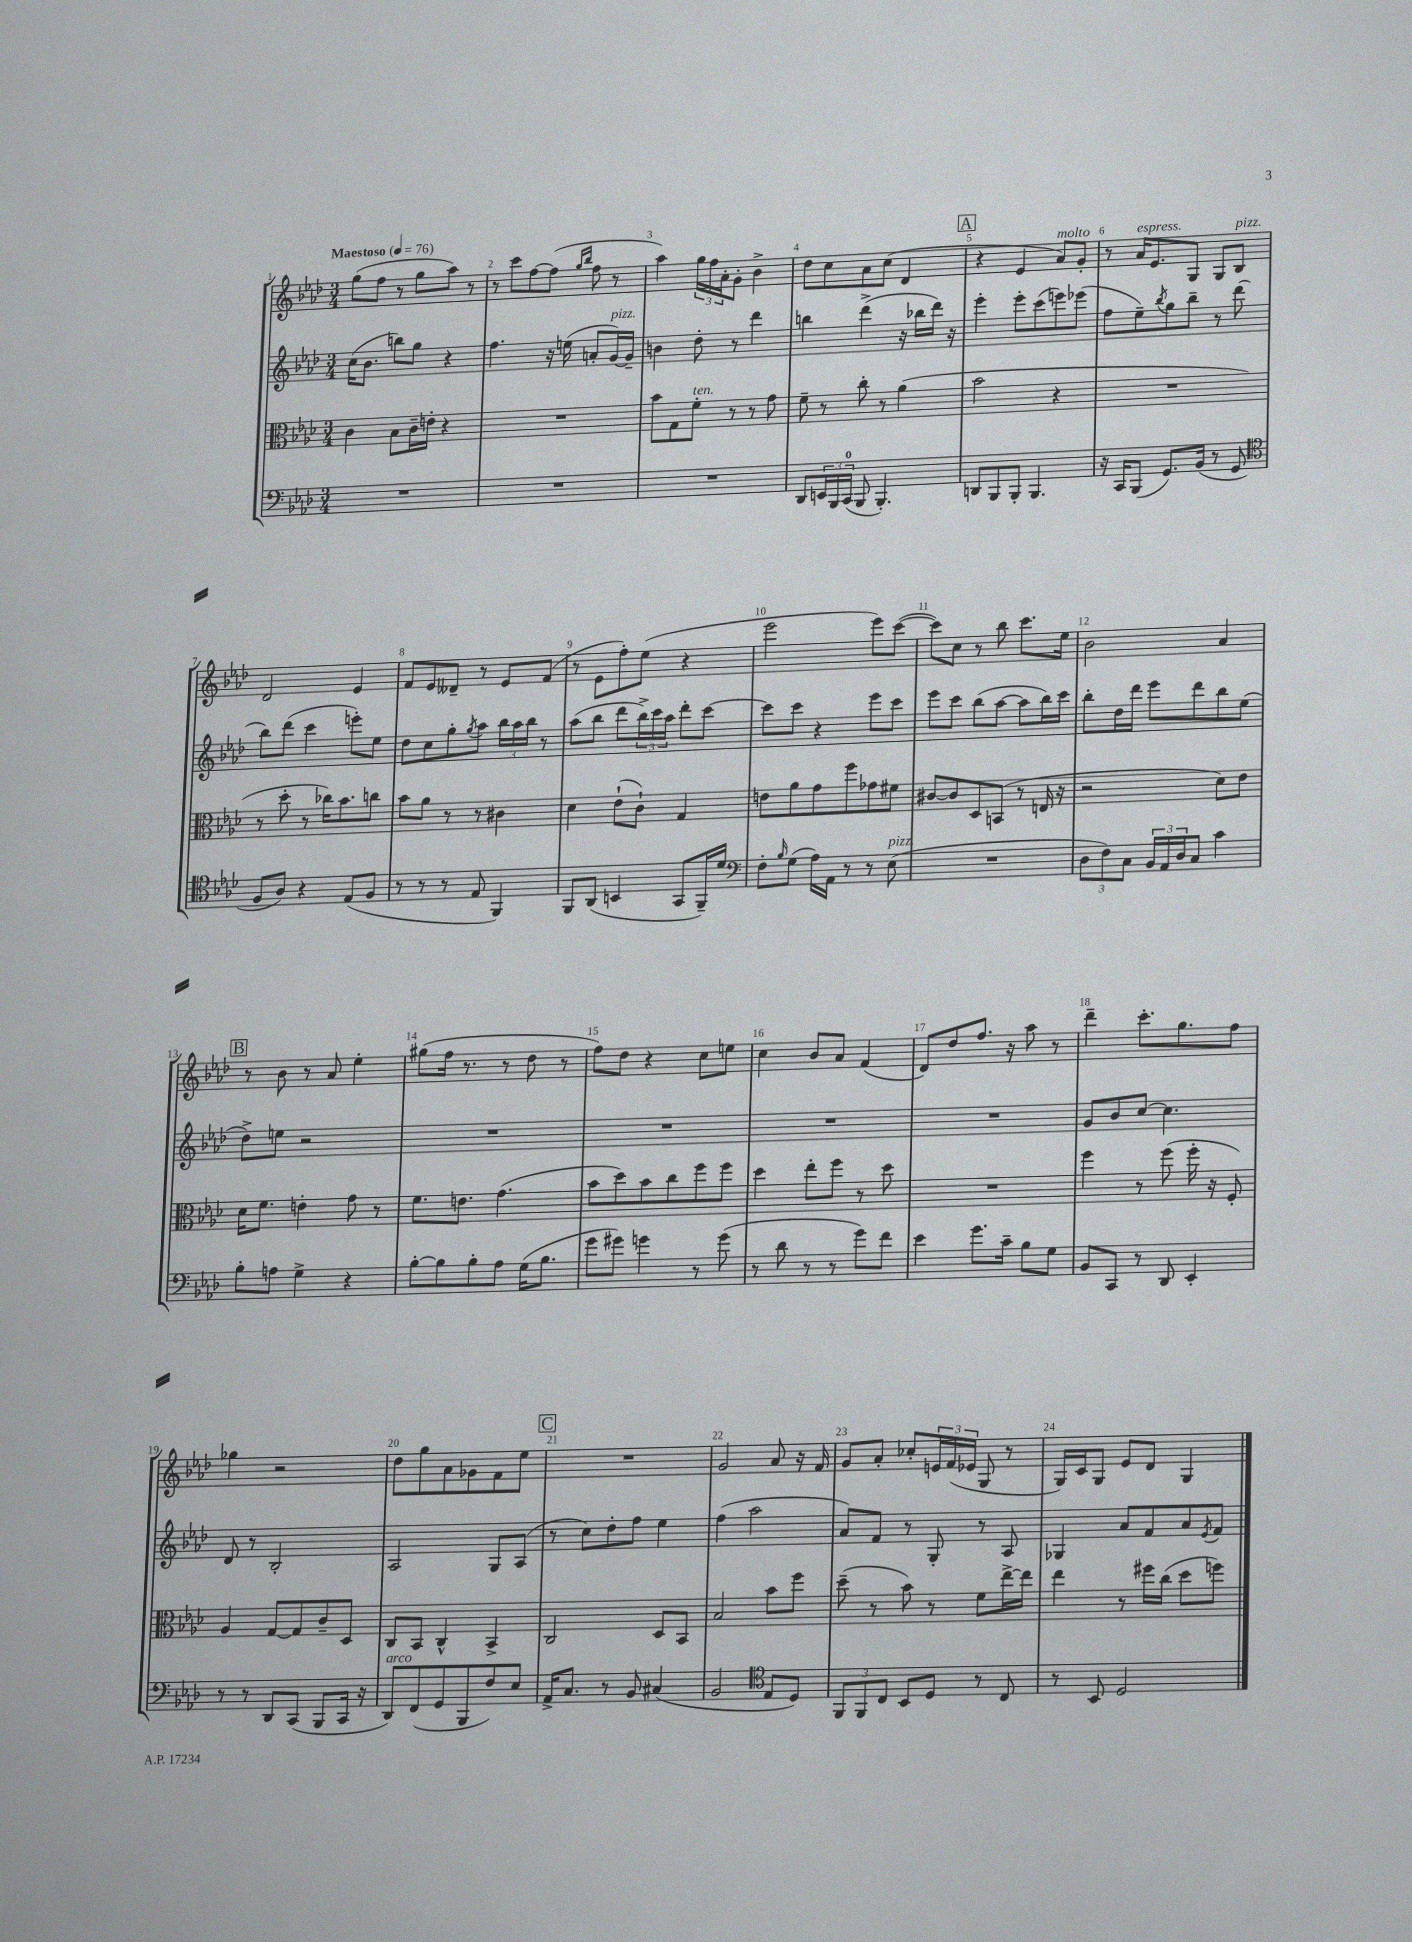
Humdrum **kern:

**kern	**kern	**kern	**kern
*staff4	*staff3	*staff2	*staff1
*clefF4	*clefC3	*clefG2	*clefG2
*k[b-e-a-d-]	*k[b-e-a-d-]	*k[b-e-a-d-]	*k[b-e-a-d-]
*M3/4	*M3/4	*M3/4	*M3/4
*MM76	*MM76	*MM76	*MM76
2.r	4c\	(16cc\LK	(8gg\L
.	.	8.b-\J	.
.	.	.	8ff\J
.	8B-\L	8bb\L)	8r
.	16c~\L	8gg\J	8gg\L
.	16e'\JJ	.	.
.	4r	4r	8aa-\J)
.	.	.	8r
=	=	=	=
2.r	2.r	4.ff\	8r
.	.	.	8ccc\L
.	.	.	[8ff\
.	.	16r	(8ff\]J
.	.	(16ee\	.
.	.	.	16qqgg/LL
.	.	.	16qqbb-/JJ
.	.	8a'/L	8ff\
.	.	[16g/L)	8r
.	.	16g~/]JJ	.
=	=	=	=
2.r	8b-\L	4b\	4aa-\)
.	8G\	.	.
.	8f'\J	8dd-'\	24gg\LL
.	.	.	24ff\
.	.	.	24a-'\J
.	8r	8r	8g'\J
.	8r	4ddd-\	4b-^\
.	8g\	.	.
=	=	=	=
8DD-/L	8f~\	4bb\	8dd-\L
24EE/L	8r	.	8cc\
24BBB-/	.	.	.
(24CC/JJ	.	.	.
8BBB-/	8cc'\	(4ddd-^\	8a-\
4.BBB-'/)	8r	.	(8cc\J
.	(4a-\	16r	4d-/
.	.	16bb-\LL	.
.	.	16ddd-\JJ)	.
.	.	16r	.
=	=	=	=
8DD/L	2b-\	4eee-'\	4r
8BBB-/	.	.	.
8BBB-'/J	.	8eee-'\L	4e-/
4.BBB-/	.	(8ccc\	.
.	4r	8eee\)	8a-/L)
.	.	(8eee-\J	8g'/J
=	=	=	=
16r	2.r	8ff\L	8r
16CC/LK	.	.	.
(8BBB-/J	.	8ee-~\)	16a-/LK
.	.	.	8.e-/
.	.	8qbb-/	.
8.GG/L)	.	8gg\	.
.	.	8bb-~\J	8G/J
(16BB-/Jk	.	.	.
8r	.	8r	8G/L
8GG/	.	(8ddd-\	8B-/J
=	=	=	=
*clefC4	*	*	*
8F/L	8r	8bb-\L)	2d-/
8A-/J)	8dd-'\	(8ddd-\J	.
4r	8r	4ccc\	.
.	16cc-\LK)	.	.
.	8.b-\	.	.
(8E-/L	.	8eee'\L)	4e-/
8F/J	8cc\J	8ee-\J	.
=	=	=	=
8r	8b-\L	8dd-\L	8f/L
8r	8a-\J	8cc\	8e-/
8r	8r	8gg'\	8d--~/J
.	.	8qgg/	.
8E-/	8r	8aa-\J	8r
4FF/)	4c#\	24bb-\LL	8e-/L
.	.	24aa-\	.
.	.	24bb-\JJ	.
.	.	8r	(8f/J
=	=	=	=
8FF/L	4d-\	(8aa-\L	8r
(8AA-/J	.	8bb-\J	8e-\L
4BB/	(8e-`\L	8ddd-\L	8ff'\)
.	8c`\J)	24bb-^\L)	(8ee-\J
.	.	24ccc\	.
.	.	24aa-\JJ	.
8GG/L	4G/	8ddd-'\L	4r
16FF~/L)	.	[8ccc\J	.
16d-/JJ	.	.	.
=	=	=	=
*clefF4	*	*	*
8F'\L	8e\L	8ccc\]L	2eee-\
16qqB-/	.	.	.
(8G\J	8a-\	8ccc\J	.
16A-\LL)	8g\	4r	.
16AA-\JJ	.	.	.
8r	8ff\	.	.
8r	8g-\	8eee-\L	8eee-\L)
(8E-\	8f#\J	8ccc\J	([8ccc\J
=	=	=	=
2.r	[8c#/L	8eee-\L	8ccc\]L)
.	8c#/]	8ccc\J	8cc\J
.	8D-/	(8bb-\L	8r
.	(8BB/J	[8aa-\J	8bb-\
.	8r	8aa-\]L	8.ccc\L
.	16E/	16bb-\L)	.
.	16r	16ccc\JJ	16ee-\Jk
=	=	=	=
12D-\L	2r	8bb-'\L	2b-\
12F\)	.	.	.
.	.	16dd-\L	.
12C\J	.	.	.
.	.	16ddd-\JJ	.
24BB-/LL	.	8eee-\L	.
24AA-/	.	.	.
24D-/J	.	.	.
8C/J	.	8ddd-\	.
4c\	8d-\L)	8bb-\	4a-/
.	8e-\J	(8ee-\J	.
=	=	=	=
8B-'\L	16d-\LK	8dd-^\L)	8r
.	8.f\J	.	.
8A\J	.	8ee\J	8b-\
4G^\	4e'\	2r	8r
.	.	.	8a-/
4r	8g\	.	4ee-'\
.	8r	.	.
=	=	=	=
[8B-'\L	8.f\L	2.r	(8gg#\L
8B-\]	.	.	16ff\Jk
.	8.e\J	.	8.r
8B-'\	.	.	.
8A-\J	(4.g\	.	8r
(16G\LK	.	.	8dd-\
8.B-\J	.	.	.
.	.	.	8r
=	=	=	=
8g\L	8b-\L	2.r	8ff\L)
8g#\J)	8dd-\)	.	8dd-\J
4g\	8b-\	.	4r
.	8cc\	.	.
8r	8ff\	.	8cc\L
(8g\	8ff\J	.	8ee\J
=	=	=	=
8r	4dd-\	2.r	4cc\
8d-\	.	.	.
8r	8ee-'\L	.	8b-/L
8r	8ff\J	.	8a-/J
8g\L)	8r	.	(4f/
8f\J	8dd-\	.	.
=	=	=	=
4e-\	2.r	2.r	8d-/L)
.	.	.	8dd-/
8.g\L	.	.	8.ff/J
16c~\Jk	.	.	16r
8B-\L	.	.	8aa-\
8G\J	.	.	8r
=	=	=	=
8BB-/L	4ff\	8g/L	4ddd-~\
8CC/J	.	8b-/	.
8r	8r	[8cc/J	8.ccc'\L
8DD-/	(8ff\	4.cc\]	.
.	.	.	8.gg\
4EE-'/	16ff'\	.	.
.	16r	.	.
.	8F'/)	.	8ff\J
=	=	=	=
8r	4A-/	8d-/	4gg-\
8r	.	8r	.
8DD-/L	[8G/L	2B-'/	2r
(8CC/J	8G/]	.	.
8BBB-/L	8c~/	.	.
16CC/Jk	8D-/J	.	.
16r	.	.	.
=	=	=	=
8DD-/L)	8C/L	2A-/	8dd-\L
(8FF/	8BB-/J	.	8gg\
8GG/	4C^^/	.	8a-\
8BBB-/	.	.	8g-\
8F/)	4BB-^/	8G/L	8f\
8E-/J	.	(8A-/J	8ee-\J
=	=	=	=
16AA-^/LK	2C/	8r	2.r
8.C/J	.	.	.
.	.	8cc\L)	.
8r	.	8dd-'\	.
8BB-/	.	8ff\J	.
(4C#/	8D-/L	4ee-\	.
.	8BB-/J	.	.
=	=	=	=
2BB-/	2B-/	(4ff\	2g/
.	.	2aa-\	.
*clefC4	*	*	*
8E-/L	8b-\L	.	8a-/
8D-/J)	8ff\J	.	16r
.	.	.	16f/
=	=	=	=
12FF/L	(8dd-~\	8a-/L)	8g/L
12FF/	.	.	.
.	8r	8f/J	8a-'/J
12C/J	.	.	.
8BB-/L	8b-\)	8r	8cc-'/L
8D-/J	8r	8G'/	24e/L
.	.	.	(24f/
.	.	.	24e-/JJ
8r	8f\L	8r	8G/
8C/	[16ee-^\L	8A-/	8r
.	16ee-\]JJ	.	.
=	=	=	=
8r	4ee-\	4G-/	16G/LL)
.	.	.	16c/J
8BB-/	.	.	8G/J
2D-/	8r	8a-/L	8e-/L
.	16ff#\LL	8f/	8d-/J
.	(16cc\JJ	.	.
.	8dd-\L	8a-/	4G/
.	.	8qe-/	.
.	8ff\J)	8f/J	.
==	==	==	==
*-	*-	*-	*-
